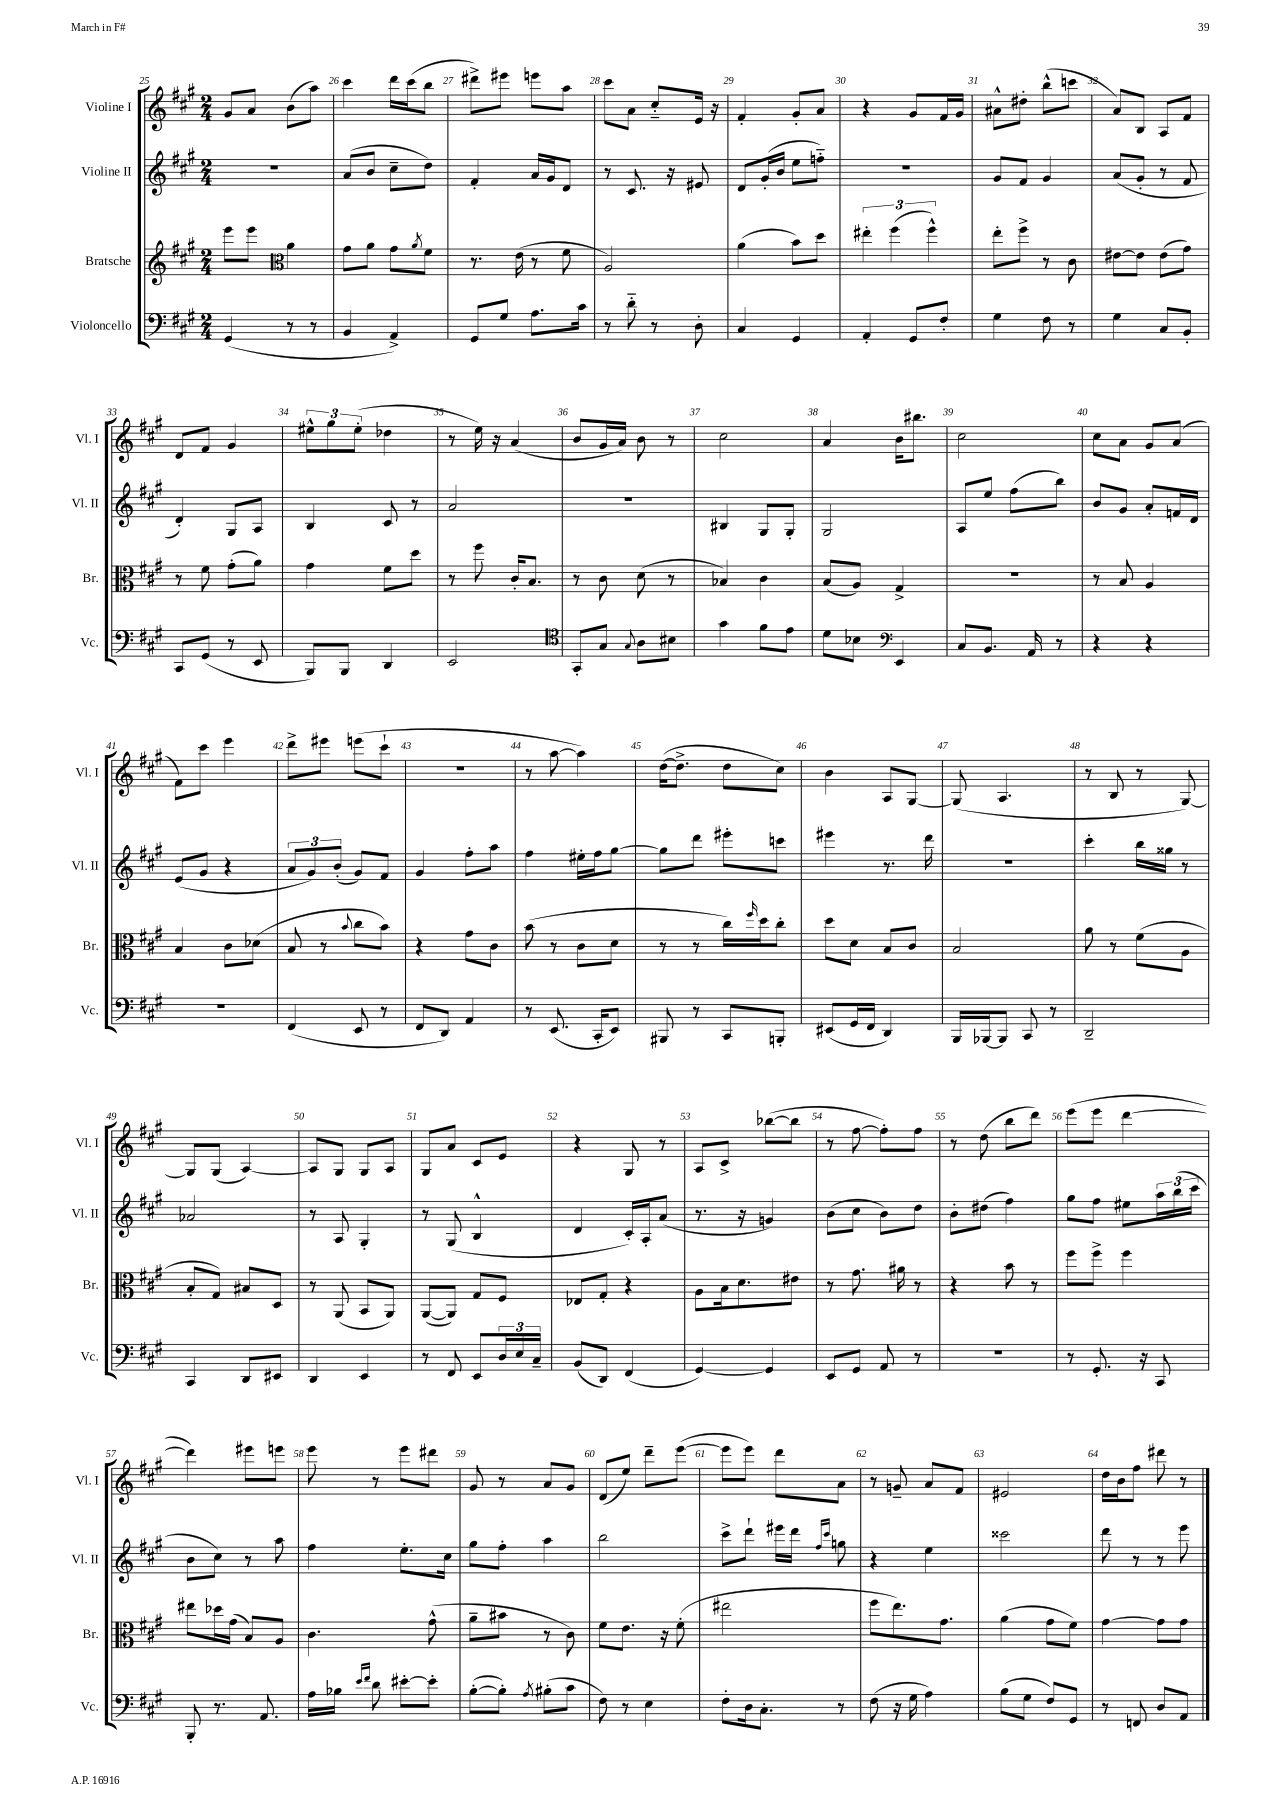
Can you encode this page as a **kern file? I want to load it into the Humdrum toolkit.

**kern	**kern	**kern	**kern
*part4	*part3	*part2	*part1
*staff4	*staff3	*staff2	*staff1
*I"Violoncello	*I"Bratsche	*I"Violine II	*I"Violine I
*I'Vc.	*I'Br.	*I'Vl. II	*I'Vl. I
*clefF4	*clefG2	*clefG2	*clefG2
*k[f#c#g#]	*k[f#c#g#]	*k[f#c#g#]	*k[f#c#g#]
*M2/4	*M2/4	*M2/4	*M2/4
=25	=25	=25	=25
(4GG#/	8eee\L	2r	8g#/L
.	8eee\J	.	8a/J
*	*clefC3	*	*
8r	4a\	.	(8b\L
8r	.	.	8aa\J)
=26	=26	=26	=26
4BB/	8g#\L	(8a/L	4ccc#\
.	8a\J	8b/J	.
4AA^/)	8g#\L	8cc#~\L	16ddd\LL
.	.	.	(16ccc#\J
.	8qa/	.	.
.	8f#\J	8dd\J)	8bb\J
=27	=27	=27	=27
8GG#/L	8.r	4f#'/	8ddd#X^\L)
8G#/J	.	.	8eee#X\J
.	(16e\	.	.
8.A\L	8r	16a/LL	8eeen\L
.	.	16g#/J	.
.	8f#\	8d/J	8aa\J
16c#\Jk	.	.	.
=28	=28	=28	=28
8r	2A/)	8r	8ccc#\L
8d\	.	8.c#/	8a\J
8r	.	.	8cc#/L
.	.	16r	.
8D'\	.	8e#X/	16e/Jk
.	.	.	16r
=29	=29	=29	=29
4C#/	(4a\	8d/L	4f#'/
.	.	(16g#'/L	.
.	.	16b/JJ	.
4GG#/	8b\L)	8ee\L	8g#'/L
.	8dd\J	8ffn\J)	8a/J
=30	=30	=30	=30
4AA'/	6ee#X'\	2r	4r
.	(6ff#\	.	.
8GG#/L	.	.	8g#/L
.	6ff#^^\)	.	.
8F#'/J	.	.	16f#/L
.	.	.	16g#/JJ
=31	=31	=31	=31
4G#\	8ee'\L	8g#/L	8a#X^^\L
.	8ff#^\J	8f#/J	8dd#X'\J
8F#\	8r	4g#/	(8bb^^\L
8r	8c#\	.	8cccn\J
=32	=32	=32	=32
4G#\	[8e#X\L	(8a/L	8a/L)
.	8e#\J]	8g#'/J	8B/J
8C#/L	(8e#\L	8r	8A/L
8BB'/J	8g#\J)	8f#/	8f#/J
!!LO:LB:g=z
=33	=33	=33	=33
8CC#/L	8r	4d'/)	8d/L
(8GG#/J	8f#\	.	8f#/J
8r	(8g#'\L	8G#/L	4g#/
8EE/	8a\J)	8A/J	.
=34	=34	=34	=34
8BBB/L)	4g#\	4B/	12ee#X^^\L
.	.	.	12gg#\
8BBB/J	.	.	.
.	.	.	(12ee#'\J
4DD/	8f#\L	8c#/	4dd-X\
.	8dd\J	8r	.
=35	=35	=35	=35
2EE/	8r	2a/	8r
.	8ff#\	.	16ee\)
.	.	.	16r
.	16c#'/KL	.	(4a/
.	8.B/J	.	.
=36	=36	=36	=36
*clefC4	*	*	*
8GG#'/L	8r	2r	8b/L
8G#/J	8c#\	.	16g#/L
.	.	.	16a/JJ)
8qqG#/	.	.	.
8A\L	(8d\	.	8b\
8B#X\J	8r	.	8r
=37	=37	=37	=37
4g#\	4B-X/)	4B#X/	2cc#\
8f#\L	4c#\	8G#/L	.
8e\J	.	8G#'/J	.
=38	=38	=38	=38
8d\L	(8B/L	2G#/	4a/
8B-X\J	8A/J)	.	.
*clefF4	*	*	*
4EE/	4G#^/	.	16b\KL
.	.	.	8.bb#X\J
=39	=39	=39	=39
8C#/L	2r	8A/L	2cc#\
8.BB/J	.	8ee/J	.
.	.	(8ff#\L	.
16AA/	.	.	.
8r	.	8bb\J)	.
=40	=40	=40	=40
4r	8r	8b/L	8cc#\L
.	8B/	8g#/J	8a\J
4r	4A/	8a'/L	8g#/L
.	.	16fn/L	(8a/J
.	.	16d/JJ	.
!!LO:LB:g=z
=41	=41	=41	=41
2r	4B/	(8e/L	8f#\L)
.	.	8g#/J	8ccc#\J
.	8c#\L	4r	4eee\
.	(8d-X\J	.	.
=42	=42	=42	=42
(4FF#/	8B/	12a/L	8ddd^\L
.	.	12g#/)	.
.	8r	.	8eee#X\J
.	.	(12b'/J	.
.	8qqb/	.	.
8EE/	8cc#\L	8g#/L)	(8eeen\L
8r	8b\J)	8f#/J	8ccc#`\J
=43	=43	=43	=43
8FF#/L	4r	4g#/	2r
8DD/J)	.	.	.
4AA/	8g#\L	8ff#'\L	.
.	8c#\J	8aa\J	.
=44	=44	=44	=44
8r	(8b\	4ff#\	8r
(8.EE/	8r	.	[8aa\
.	8c#\L	16ee#X'\LL	4aa\])
16CC#'/KL	.	16ff#\J	.
8EE/J)	8d\J	[8gg#\J	.
=45	=45	=45	=45
8BBB#X/	8r	8gg#\L]	([16dd\KL
.	.	.	8.dd^\J]
8r	8r	8ddd\J	.
8CC#/L	16cc#\LL)	8eee#X'\L	8dd\L
.	16qqff#/	.	.
.	16dd\J	.	.
8BBBn'/J	8cc#'\J	8cccn\J	8cc#\J)
=46	=46	=46	=46
(8EE#X/L	8dd\L	4eee#X\	4b\
16GG#/L	8d\J	.	.
16FF#/JJ	.	.	.
4DD/)	8B/L	8.r	8A/L
.	8c#/J	.	[8G#/J
.	.	16ddd\	.
=47	=47	=47	=47
16BBB/LL	2B/	2r	(8G#/]
[16BBB-X/J	.	.	.
8BBB-/J]	.	.	4.A/
8CC#/	.	.	.
8r	.	.	.
=48	=48	=48	=48
2DD~/	8a\	4ccc#'\	8r
.	8r	.	8B/
.	(8f#\L	16bb\LL	8r
.	.	16gg##X\JJ	.
.	8A\J	8r	[8G#/)
!!LO:LB:g=z
=49	=49	=49	=49
4CC#/	8B'/L	2a-X/	8G#/L]
.	8G#/J)	.	(8G#/J
8DD/L	8B#X/L	.	[4A/)
8EE#X/J	8D/J	.	.
=50	=50	=50	=50
4DD/	8r	8r	8A/L]
.	(8AA/	8A/	8G#/J
4EE/	8BB/L	4G#'/	8G#/L
.	8AA/J)	.	8A/J
=51	=51	=51	=51
8r	([8AA/L	8r	8G#/L
8FF#/	8AA/J])	(8G#/	8a/J
8EE/L	8G#/L	4B^^/	8c#/L
24D/L	8F#/J	.	8e/J
24E/	.	.	.
24C#~/JJ	.	.	.
=52	=52	=52	=52
(8BB/L	8E-X/L	4d/	4r
8DD/J)	8G#'/J	.	.
(4FF#/	4r	16c#'/LL)	8G#/
.	.	16A'/J	.
.	.	(8a/J	8r
=53	=53	=53	=53
[4GG#/)	8A\L	8.r	8A/L
.	16B\k	.	8c#^/J
.	8.d\	16r	.
4GG#/]	.	4gn/)	([8bb-X\L
.	8e#X\J	.	8bb-\J]
=54	=54	=54	=54
8EE/L	8r	(8b\L	8r
8GG#/J	8.g#\	8cc#\J	[8ff#\
8AA/	.	8b\L)	8ff#'\L])
.	16a#X\	.	.
8r	8r	8dd\J	8ff#\J
=55	=55	=55	=55
2r	4r	8b'\L	8r
.	.	(8dd#X\J	(8dd\
.	8b\	4ff#\)	8bb\L
.	8r	.	8ddd\J)
=56	=56	=56	=56
8r	8ff#\L	8gg#\L	(8eee\L
8.GG#'/	8ff#^\J	8ff#\J	8eee\J
.	4ff#\	8ee#X\L	[4ddd\
16r	.	.	.
8CC#/	.	24aa\L	.
.	.	(24bb\	.
.	.	24ccc#\JJ	.
!!LO:LB:g=z
=57	=57	=57	=57
8BBB'/	8ee#X\L	8b\L	4ddd\])
8.r	16dd-X\L	8cc#\J)	.
.	(16g#\JJ	.	.
.	8B/L)	8r	8eee#X\L
8.AA/	.	.	.
.	8A/J	8aa\	8eeen\J
=58	=58	=58	=58
16A\LL	4.c#\	4ff#\	8eee\
16B-X\JJ	.	.	.
16qqe/LL	.	.	.
16qqf#/JJ	.	.	.
8d\	.	.	8r
[8e#X'\L	.	8.ee'\L	8eee\L
8e#'\J]	(8g#^^\	.	8ddd#X\J
.	.	16cc#\Jk	.
=59	=59	=59	=59
([8B'\L	8a~\L	8gg#\L	8g#/
8B'\J])	8b#X\J	8ff#'\J	8r
8qA/	.	.	.
(8B#X'\L	8r	4aa\	8a/L
8c#\J	8c#\)	.	8g#/J
=60	=60	=60	=60
8F#\)	8f#\L	2bb\	(8d/L
8r	8.e\J	.	8ee/J)
4E\	.	.	8ddd~\L
.	16r	.	.
.	(8f#'\	.	([8eee\J
=61	=61	=61	=61
8F#'\L	2ee#X\	8ccc#^\L	8eee\L]
16D\k	.	8ddd`\J	8eee\J)
8.C#'\J	.	.	.
.	.	16eee#X\LL	8ddd\L
.	.	16ddd\JJ	.
.	.	16qqff#/LL	.
.	.	16qqccc#/JJ	.
8r	.	8ggn\	8a\J
=62	=62	=62	=62
(8F#\	8ff#\L	4r	8r
16r	8.ee\)	.	8gn~/
16G#\	.	.	.
4A\)	.	4ee\	8a/L
.	8.g#\J	.	.
.	.	.	8f#/J
=63	=63	=63	=63
(8B\L	(4a\	2ccc##X\	2e#X/
8G#\J	.	.	.
8F#/L)	8g#\L	.	.
8GG#/J	8f#\J)	.	.
=64	=64	=64	=64
8r	[4g#\	8ddd\	16dd\LL
.	.	.	16b\J
8FFn/	.	8r	8ff#\J
8D/L	8g#\L]	8r	8ddd#X\
8AA/J	8g#\J	8eee\	8r
==	==	==	==
*-	*-	*-	*-
